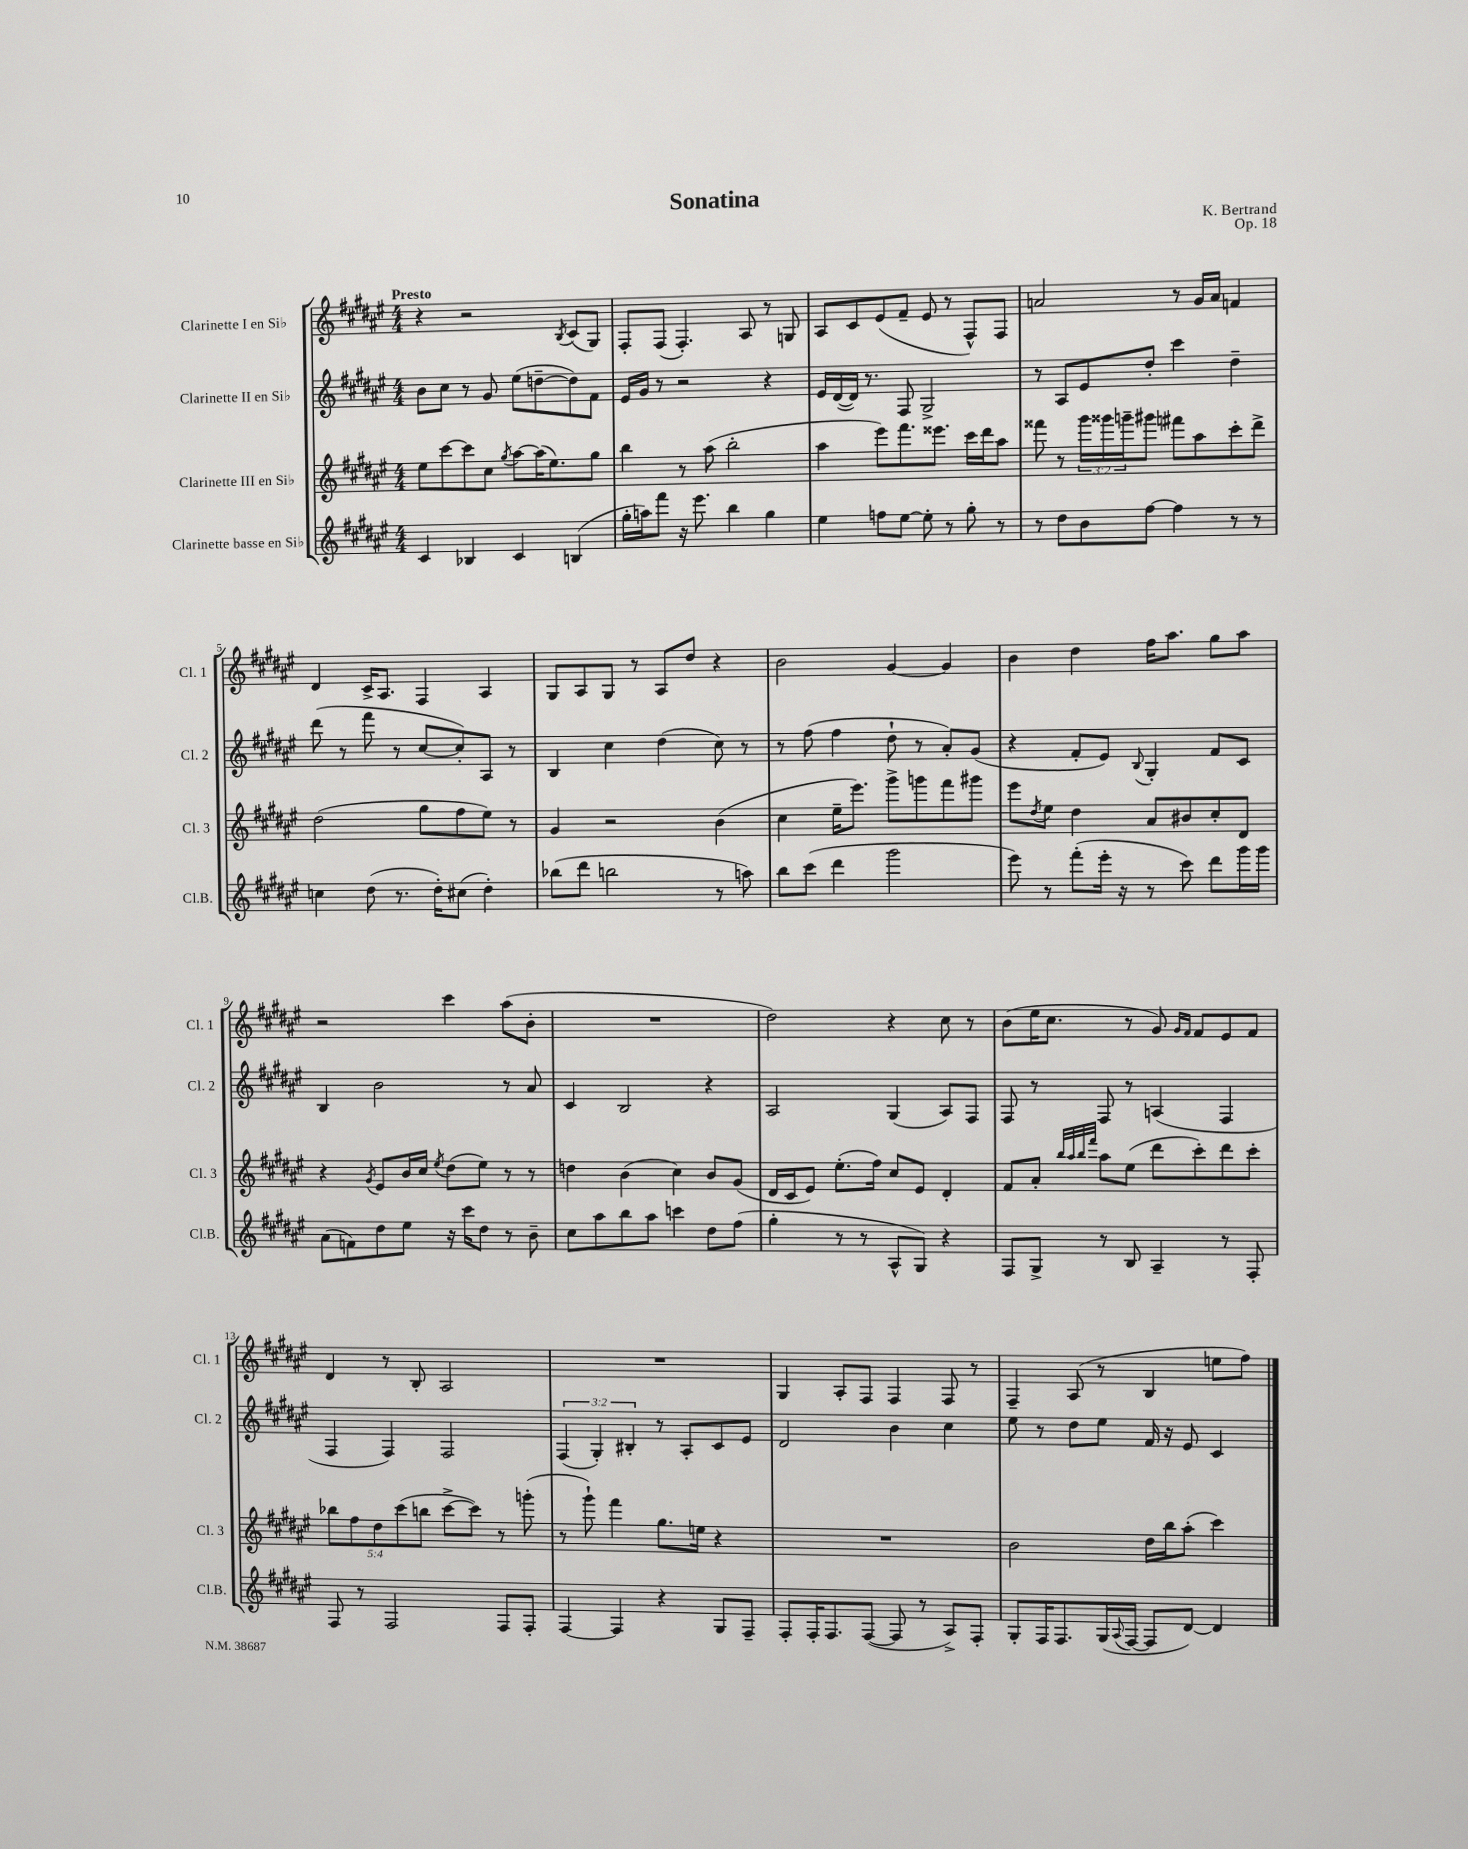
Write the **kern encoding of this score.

**kern	**kern	**kern	**kern
*part4	*part3	*part2	*part1
*staff4	*staff3	*staff2	*staff1
*I"Clarinette basse en Si♭	*I"Clarinette III en Si♭	*I"Clarinette II en Si♭	*I"Clarinette I en Si♭
*I'Cl.B.	*I'Cl. 3	*I'Cl. 2	*I'Cl. 1
*clefG2	*clefG2	*clefG2	*clefG2
*k[f#c#g#d#a#e#]	*k[f#c#g#d#a#e#]	*k[f#c#g#d#a#e#]	*k[f#c#g#d#a#e#]
*M4/4	*M4/4	*M4/4	*M4/4
=1	=1	=1	=1
!	!	!	!LO:TX:a:B:t=Presto
4c#/	8ee#\L	8b\L	4r
.	[8ccc#\	8cc#\J	.
4B-X/	8ccc#\]	8r	2r
.	8cc#\J	8g#/	.
.	8qgg#/	.	.
4c#/	[8aa#\L	(8ee#\L	.
.	(16aa#\K]	[8ddn~\	.
.	8.ee#\)	.	.
.	.	.	8qB/
(4Bn/	.	8dd\])	(8c#/L
.	8gg#\J	8f#\J	8G#/J)
=2	=2	=2	=2
16gg#'\LL	4bb\	16e#/LL	8F#'/L
16aan\J)	.	16g#/JJ	.
8fff#\J	.	8r	(8F#/J
16r	8r	2r	4.F#'/)
8.eee#\	.	.	.
.	(8aa#\	.	.
4bb\	2bb'\	.	.
.	.	.	8A#/
4gg#\	.	4r	8r
.	.	.	8Gn/
=3	=3	=3	=3
4ee#\	4aa#\	16e#/LL	8A#/L
.	.	([16d#/	.
.	.	16d#/JJ])	8c#/
.	.	8.r	.
8ffn\L	8eee#\L)	.	(8e#/
[8ee#\J	8.fff#\	8F#/	8f#~/J
8ee#'\]	.	2G#^/	8e#/
.	8.eee##X\J	.	.
8r	.	.	8r
8gg#'\	16ccc#\LL	.	8F#^^/L)
.	16ddd#\J	.	.
8r	8aa#\J	.	8F#/J
=4	=4	=4	=4
8r	8fff##X\	8r	2an/
8dd#\L	8r	8A#/L	.
8b\	24ggg#\LL	8e#/	.
.	24ggg##X\	.	.
.	24gggn~\J	.	.
[8ff#\J	8ggg#X\J	8dd#'/J	.
4ff#\]	8fff#X\L	4ccc#\	8r
.	8aa#\	.	16g#/LL
.	.	.	16a/JJ
8r	8ccc#'\	4dd#~\	4fn/
8r	8ddd#^\J	.	.
!!LO:LB:g=z
=5	=5	=5	=5
4ccn\	(2dd#\	(8ddd#\	4d#/
.	.	8r	.
(8dd#\	.	8fff#\	16c#^/KL
.	.	.	8.A#/J
8.r	.	8r	.
.	8gg#\L	[8cc#/L	4F#/
16dd#'\KL)	.	.	.
(8cc#X\J	8ff#\	8cc#'/])	.
4dd#'\)	8ee#\J)	8A#/J	4A#/
.	8r	8r	.
=6	=6	=6	=6
(8bb-X\L	4g#/	4B/	8G#/L
8ddd#\J	.	.	8A#/
2bbn\	2r	4cc#\	8G#/J
.	.	.	8r
.	.	(4dd#\	8A#/L
.	.	.	8dd#/J
8r	(4b\	8cc#\)	4r
8aan\)	.	8r	.
=7	=7	=7	=7
8bb\L	4cc#\	8r	2b\
(8ccc#\J	.	(8ff#\	.
4ddd#\	16ee#~\KL	4ff#\	.
.	8.eee#\J)	.	.
2ggg#\	8ggg#^\L	8dd#`\	[4g#/
.	8gggn\	8r	.
.	8fff#\	8a#'/L)	4g#/]
.	8ggg#X\J	(8g#/J	.
=8	=8	=8	=8
8eee#\)	8eee#\L	4r	4b\
.	8qdd#/	.	.
8r	8ee#\J	.	.
(8fff#'\L	4dd#\	8f#'/L	4dd#\
16eee#'\Jk	.	8e#/J)	.
16r	.	.	.
.	.	8qqB/	.
8r	8a#/L	4G#'/	16ff#\KL
.	.	.	8.aa#\J
8ccc#\)	8b#X/	.	.
8ddd#\L	8cc#'/	8f#/L	8gg#\L
16ggg#\L	8d#/J	8c#/J	8aa#\J
16ggg#\JJ	.	.	.
!!LO:LB:g=z
=9	=9	=9	=9
(8a#\L	4r	4B/	2r
8fn\)	.	.	.
.	8qg#/	.	.
8dd#\	8e#/L	2b\	.
8ee#\J	16b/L	.	.
.	16cc#/JJ	.	.
.	8qee#/	.	.
16r	(8dd#\L	.	4ccc#\
16ccc#\KL	.	.	.
8dd#\J	8ee#\J)	.	.
8r	8r	8r	(8aa#\L
8b~\	8r	8a#/	8b'\J
=10	=10	=10	=10
8cc#\L	4ddn\	4c#/	1r
8aa#\	.	.	.
8bb\	(4b\	2B/	.
8aa#\J	.	.	.
4cccn\	4cc#\)	.	.
8dd#\L	8b/L	4r	.
(8ff#\J	(8g#/J	.	.
=11	=11	=11	=11
4gg#'\	16d#/LL	2A#/	2dd#\)
.	16c#/J	.	.
.	8e#/J)	.	.
8r	(8.ee#'\L	.	.
8r	.	.	.
.	16ff#\Jk)	.	.
8A#^^/L	8cc#/L	(4G#/	4r
8G#/J)	8e#/J	.	.
4r	4d#'/	8A#/L)	8cc#\
.	.	8F#/J	8r
=12	=12	=12	=12
8F#/L	8f#/L	8F#/	(8b\L
8G#^/J	8a#'/J	8r	16ee#\K
.	.	.	8.cc#\J
.	32qqbb/LLL	.	.
.	32qqaa#/	.	.
.	32qqbb/	.	.
.	32qqfff#/JJJ	.	.
8r	8aa#\L	8F#/	.
8B/	(8ee#\J	8r	8r
4A#~/	8ddd#\L	(4An/	8g#/)
.	.	.	16qqg#/LL
.	.	.	16qqf#/JJ
.	8ccc#'\)	.	8f#/L
8r	8ddd#\	4F#/	8e#/
8F#'/	8ccc#'\J	.	8f#/J
!!LO:LB:g=z
=13	=13	=13	=13
8F#/	10bb-X\L	4F#/	4d#/
.	10ff#\	.	.
8r	.	.	.
.	10dd#\	.	.
2F#/	.	4F#/)	8r
.	(10ccc#\	.	.
.	.	.	8B'/
.	10bbn\J	.	.
.	[8ccc#^\L	2F#/	2A#/
.	8ccc#\J])	.	.
8F#/L	8r	.	.
8F#'/J	(8gggn'\	.	.
=14	=14	=14	=14
[4F#/	8r	(6F#/	1r
.	8ggg#`\)	.	.
.	.	6G#'/)	.
4F#/]	4fff#\	.	.
.	.	6B#X'/	.
4r	8.gg#\L	8r	.
.	.	8A#'/L	.
.	16een\Jk	.	.
8G#/L	4r	8c#/	.
8F#~/J	.	8e#/J	.
=15	=15	=15	=15
8F#'/L	1r	2d#/	4G#/
16F#'/K	.	.	.
8.F#/	.	.	.
.	.	.	8A#'/L
([8F#/J	.	.	8F#/J
8F#/]	.	4b\	4F#/
8r	.	.	.
8A#^/L)	.	4cc#\	8F#/
8F#'/J	.	.	8r
=16	=16	=16	=16
8G#'/L	2b\	8ee#\	4F#~/
16F#/K	.	8r	.
8.F#/	.	.	.
.	.	8dd#\L	(8A#/
(16G#/L	.	8ee#\J	8r
8qqA#/	.	.	.
[16F#/JJ	.	.	.
8F#/L]	16dd#\LL	16f#/	4B/
.	16bb\J	16r	.
[8d#/J)	(8aa#'\J	8e#/	.
4d#/]	4ccc#\)	4c#/	8een\L
.	.	.	8ff#\J)
==	==	==	==
*-	*-	*-	*-
